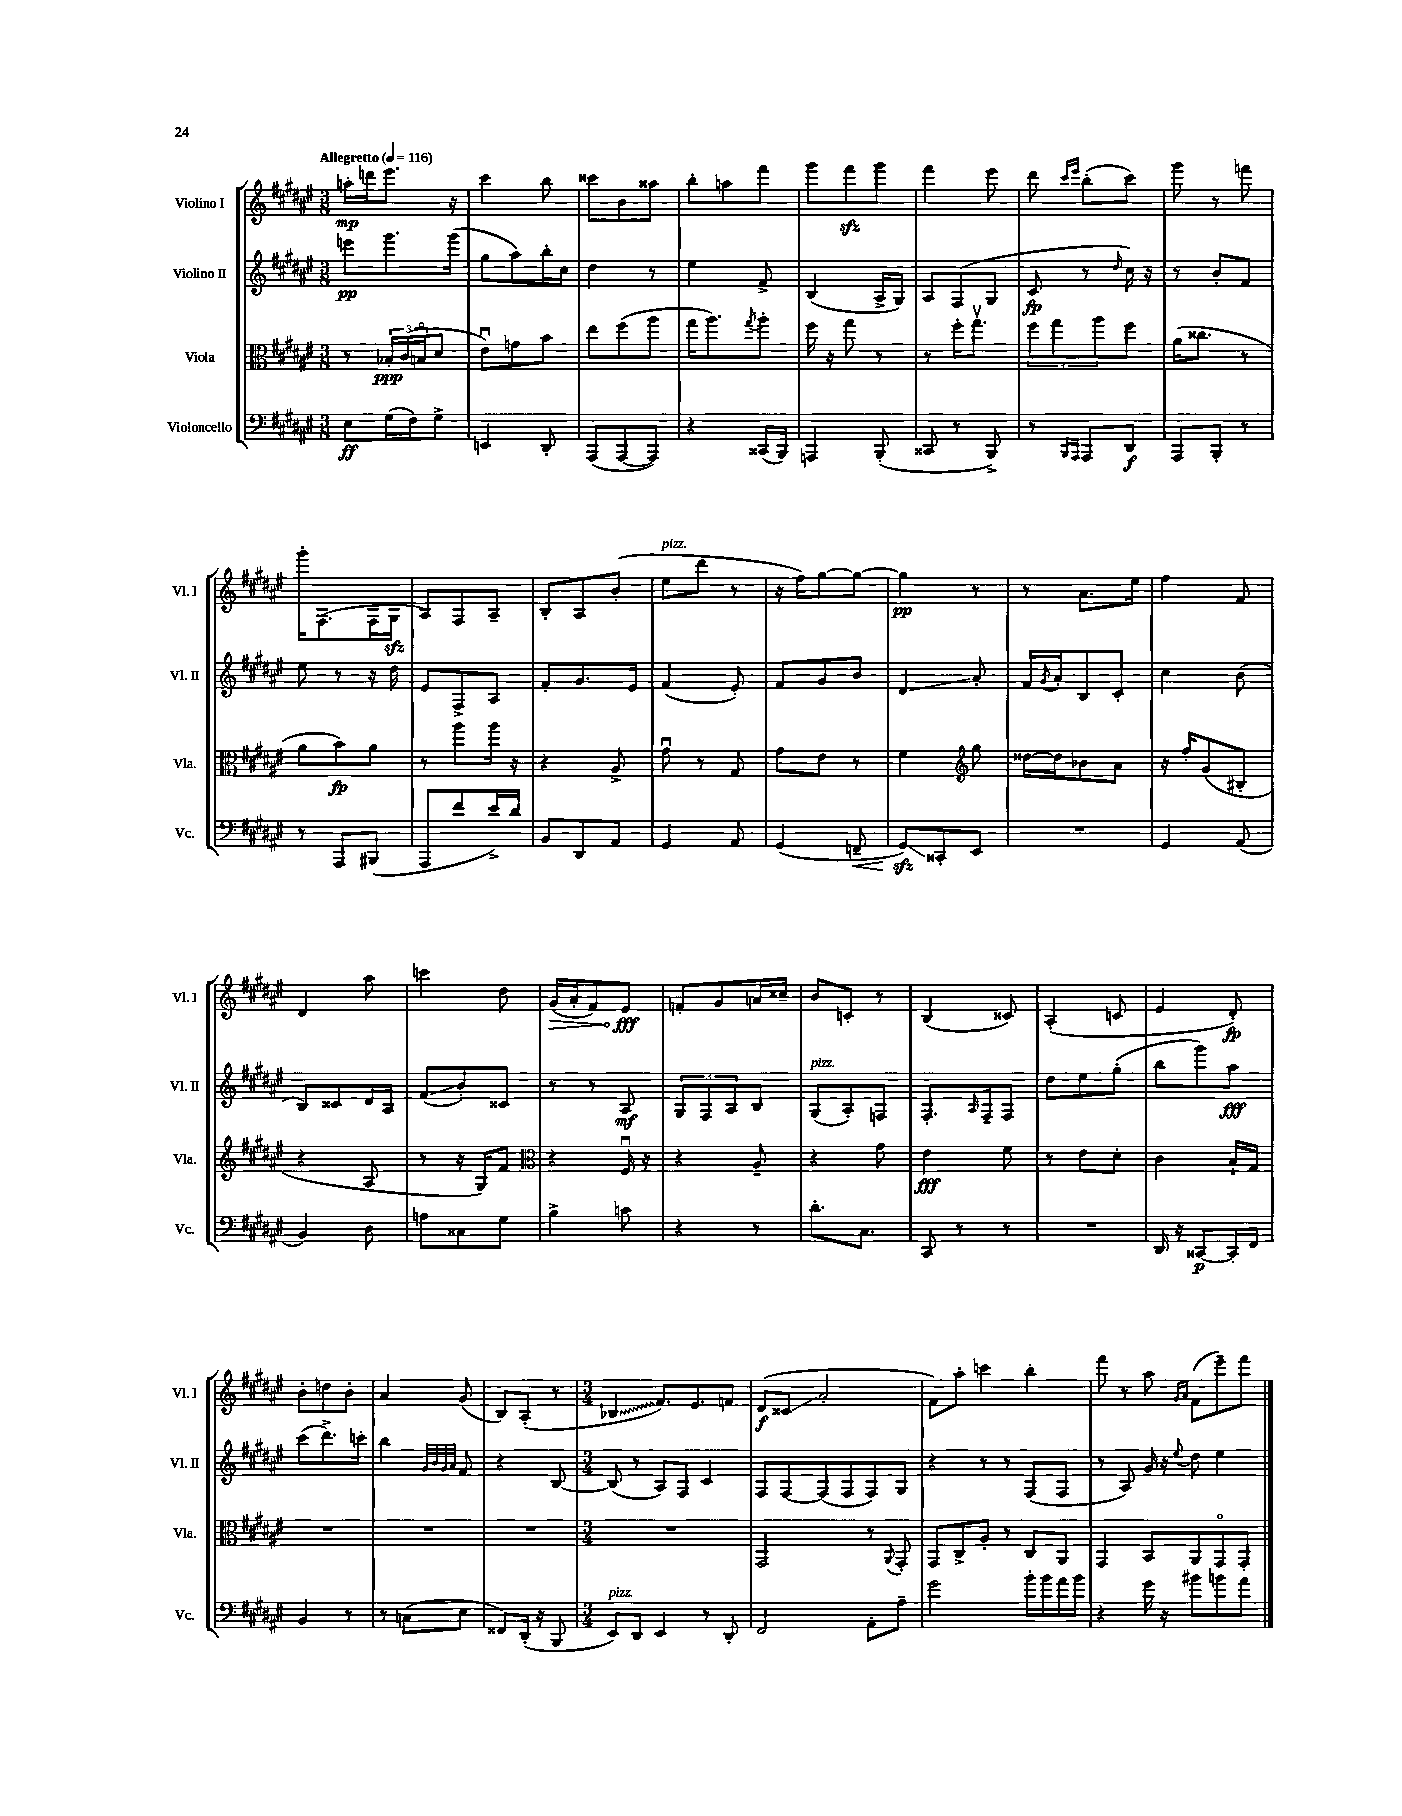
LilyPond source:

<<
\new StaffGroup <<
\new Staff = "s0" \with { instrumentName = "Violino I" shortInstrumentName = "Vl. I" } {
    \clef treble \key fis \major \numericTimeSignature \time 3/8 \tempo "Allegretto" 4 = 116
    a''16-.\mp d'''16 eis'''8. r16 |
    cis'''4 b''8 |
    cisis'''8 b'8 aisis''8 |
    b''8-. a''8 fis'''8 |
    gis'''8 fis'''8\sfz gis'''8 |
    fis'''4 eis'''8 |
    dis'''8 \grace { cis'''16 eis'''16 } b''8-.( cis'''8) |
    gis'''8 r8 f'''8 |
    gis'''16-. fis8.( fis16 gis16\sfz |
    ais8) fis8 ais8-- |
    b8-. ais8 b'8-.( |
    eis''8^\markup { \italic "pizz." } dis'''8 r8 |
    r16 fis''16) gis''8~ gis''8~ |
    gis''4\pp r8 |
    r8 ais'8. eis''16 |
    fis''4 fis'8 |
    dis'4 ais''8 |
    c'''4 dis''8 |
    \once \override Hairpin.circled-tip = ##t gis'16\>( ais'16-. fis'8) eis'8\fff\! |
    f'8-. gis'8 a'16 cisis''16-- |
    b'8 c'8-. r8 |
    b4( cisis'8) |
    ais4-.( c'8 |
    eis'4 dis'8-.\fp) |
    b'8-. d''8 b'8-. |
    ais'4 gis'8( |
    b8) ais8-.( r8 |
    \numericTimeSignature \time 3/4 \once \override Glissando.style = #'zigzag bes4\glissando fis'8.) eis'8. f'8 |
    dis'8\f( cisis'8\glissando ais'2-. |
    fis'8) ais''8-. c'''4 b''4-. |
    fis'''8 r8 ais''8 \grace { gis'16 ais'16 } fis'8( eis'''8--) fis'''8 \bar "|." |
}
\new Staff = "s1" \with { instrumentName = "Violino II" shortInstrumentName = "Vl. II" } {
    \clef treble \key fis \major \numericTimeSignature \time 3/8
    e'''8\pp gis'''8. gis'''16( |
    gis''8 ais''8) b''16-. cis''16 |
    dis''4 r8 |
    eis''4 fis'8-> |
    b4( ais16-> gis16) |
    ais8 fis8( gis8 |
    cis'8\fp r8 \grace { dis''16 } cis''16) r16 |
    r8 b'8-. fis'8 |
    eis''8 r8 r16 dis''16 |
    eis'8 fis8-> ais8 |
    fis'8-. gis'8. eis'16 |
    fis'4( eis'8-.) |
    fis'8 gis'8 b'8 |
    dis'4\glissando ais'8-. |
    fis'16 \acciaccatura { gis'8 } ais'16-. b8 cis'8-. |
    cis''4 b'8( |
    b8) cisis'8 dis'16 ais16 |
    fis'8\glissando( b'8-.) cisis'8 |
    r8 r8 ais8\mf |
    \tuplet 3/2 { gis8 fis8 ais8 } b8 |
    gis8^\markup { \italic "pizz." }( ais8-.) f8 |
    fis8.-. \grace { ais16 } fis16-- fis8 |
    dis''8 eis''8 gis''8-.( |
    b''8 gis'''8) ais''8\fff |
    cis'''8( dis'''8.->) c'''16-. |
    b''4 \grace { gis'32 b'32 gis'32 ais'32 } fis'8 |
    r4 b8~ |
    \numericTimeSignature \time 3/4 b8( r8 ais8) fis8 cis'4 |
    fis8 fis8~ fis8( fis8 fis8) gis8 |
    r4 r8 r8 fis8( fis8 |
    r8 ais8) gis'16 r16 \appoggiatura { eis''8 } dis''8 eis''4 \bar "|." |
}
\new Staff = "s2" \with { instrumentName = "Viola" shortInstrumentName = "Vla." } {
    \clef alto \key fis \major \numericTimeSignature \time 3/8
    r8 \tuplet 3/2 { bes16-.\ppp cis'16( b16\flageolet } dis'8 |
    eis'8\downbow) g'8 b'8 |
    eis''8 fis''8( ais''8 |
    gis''16 ais''8.) \acciaccatura { gis''8 } ais''8-. |
    fis''16 r16 gis''8 r8 |
    r8 fis''16-. gis''8.\upbow |
    \tuplet 3/2 { fis''8 gis''8 ais''8 } fis''8 |
    ais'16( cisis''8. r8 |
    ais'8 b'8\fp) ais'8 |
    r8 ais''8 ais''16 r16 |
    r4 ais8-> |
    gis'8\downbow r8 gis8 |
    gis'8 eis'8 r8 |
    fis'4 \clef treble gis''8 |
    disis''16~ disis''16 bes'8 ais'8 |
    r16 fis''16-. gis'8( bis8-. |
    r4 ais8 |
    r8 r16 gis16) fis'8 |
    \clef alto r4 fis16\downbow r16 |
    r4 ais8-- |
    r4 gis'8 |
    eis'4\fff fis'8 |
    r8 eis'8 dis'8-. |
    cis'4 b16-! gis16 |
    R4. |
    R4. |
    R4. |
    \numericTimeSignature \time 3/4 R2. |
    gis,2 r8 \appoggiatura { ais,8 } gis,8-. |
    gis,8 cis8-> ais8-. r8 cis8 ais,8 |
    gis,4 b,8 ais,8 gis,8\flageolet gis,8-. \bar "|." |
}
\new Staff = "s3" \with { instrumentName = "Violoncello" shortInstrumentName = "Vc." } {
    \clef bass \key fis \major \numericTimeSignature \time 3/8
    eis8\ff gis16( fis16) gis8-> |
    e,4 dis,8-. |
    ais,,8( ais,,8~ ais,,8) |
    r4 cisis,16( b,,16) |
    a,,4 b,,8-.( |
    cisis,8 r8 b,,8->) |
    r8 \grace { b,,16 ais,,16 } ais,,8 dis,8\f |
    ais,,8 b,,8-. r8 |
    r8 ais,,8 bis,,8( |
    ais,,8 fis'8 eis'16->) dis'16 |
    b,8 dis,8 ais,8 |
    gis,4 ais,8 |
    gis,4( f,8--\< |
    gis,8\glissando\sfz\!) cisis,8-. eis,8 |
    R4. |
    gis,4 ais,8( |
    b,4) dis8 |
    a8 cisis8 gis8 |
    b4-> c'8 |
    r4 r8 |
    dis'8.-. cis8. |
    cis,8 r8 r8 |
    R4. |
    dis,16 r16 cisis,8~\p cisis,16-. fis,16 |
    b,4 r8 |
    r8 c8( eis8 |
    fisis,8) dis,16-.( r16 b,,8 |
    \numericTimeSignature \time 3/4 eis,8^\markup { \italic "pizz." }) dis,8 eis,4 r8 dis,8-. |
    fis,2 ais,8-. ais8-- |
    gis'2 b'16-. b'16 ais'16 b'16 |
    r4 gis'16 r16 bis'8 b'8 ais'8 \bar "|." |
}
>>
>>
\layout { \context { \Score \remove "Bar_number_engraver" } }
